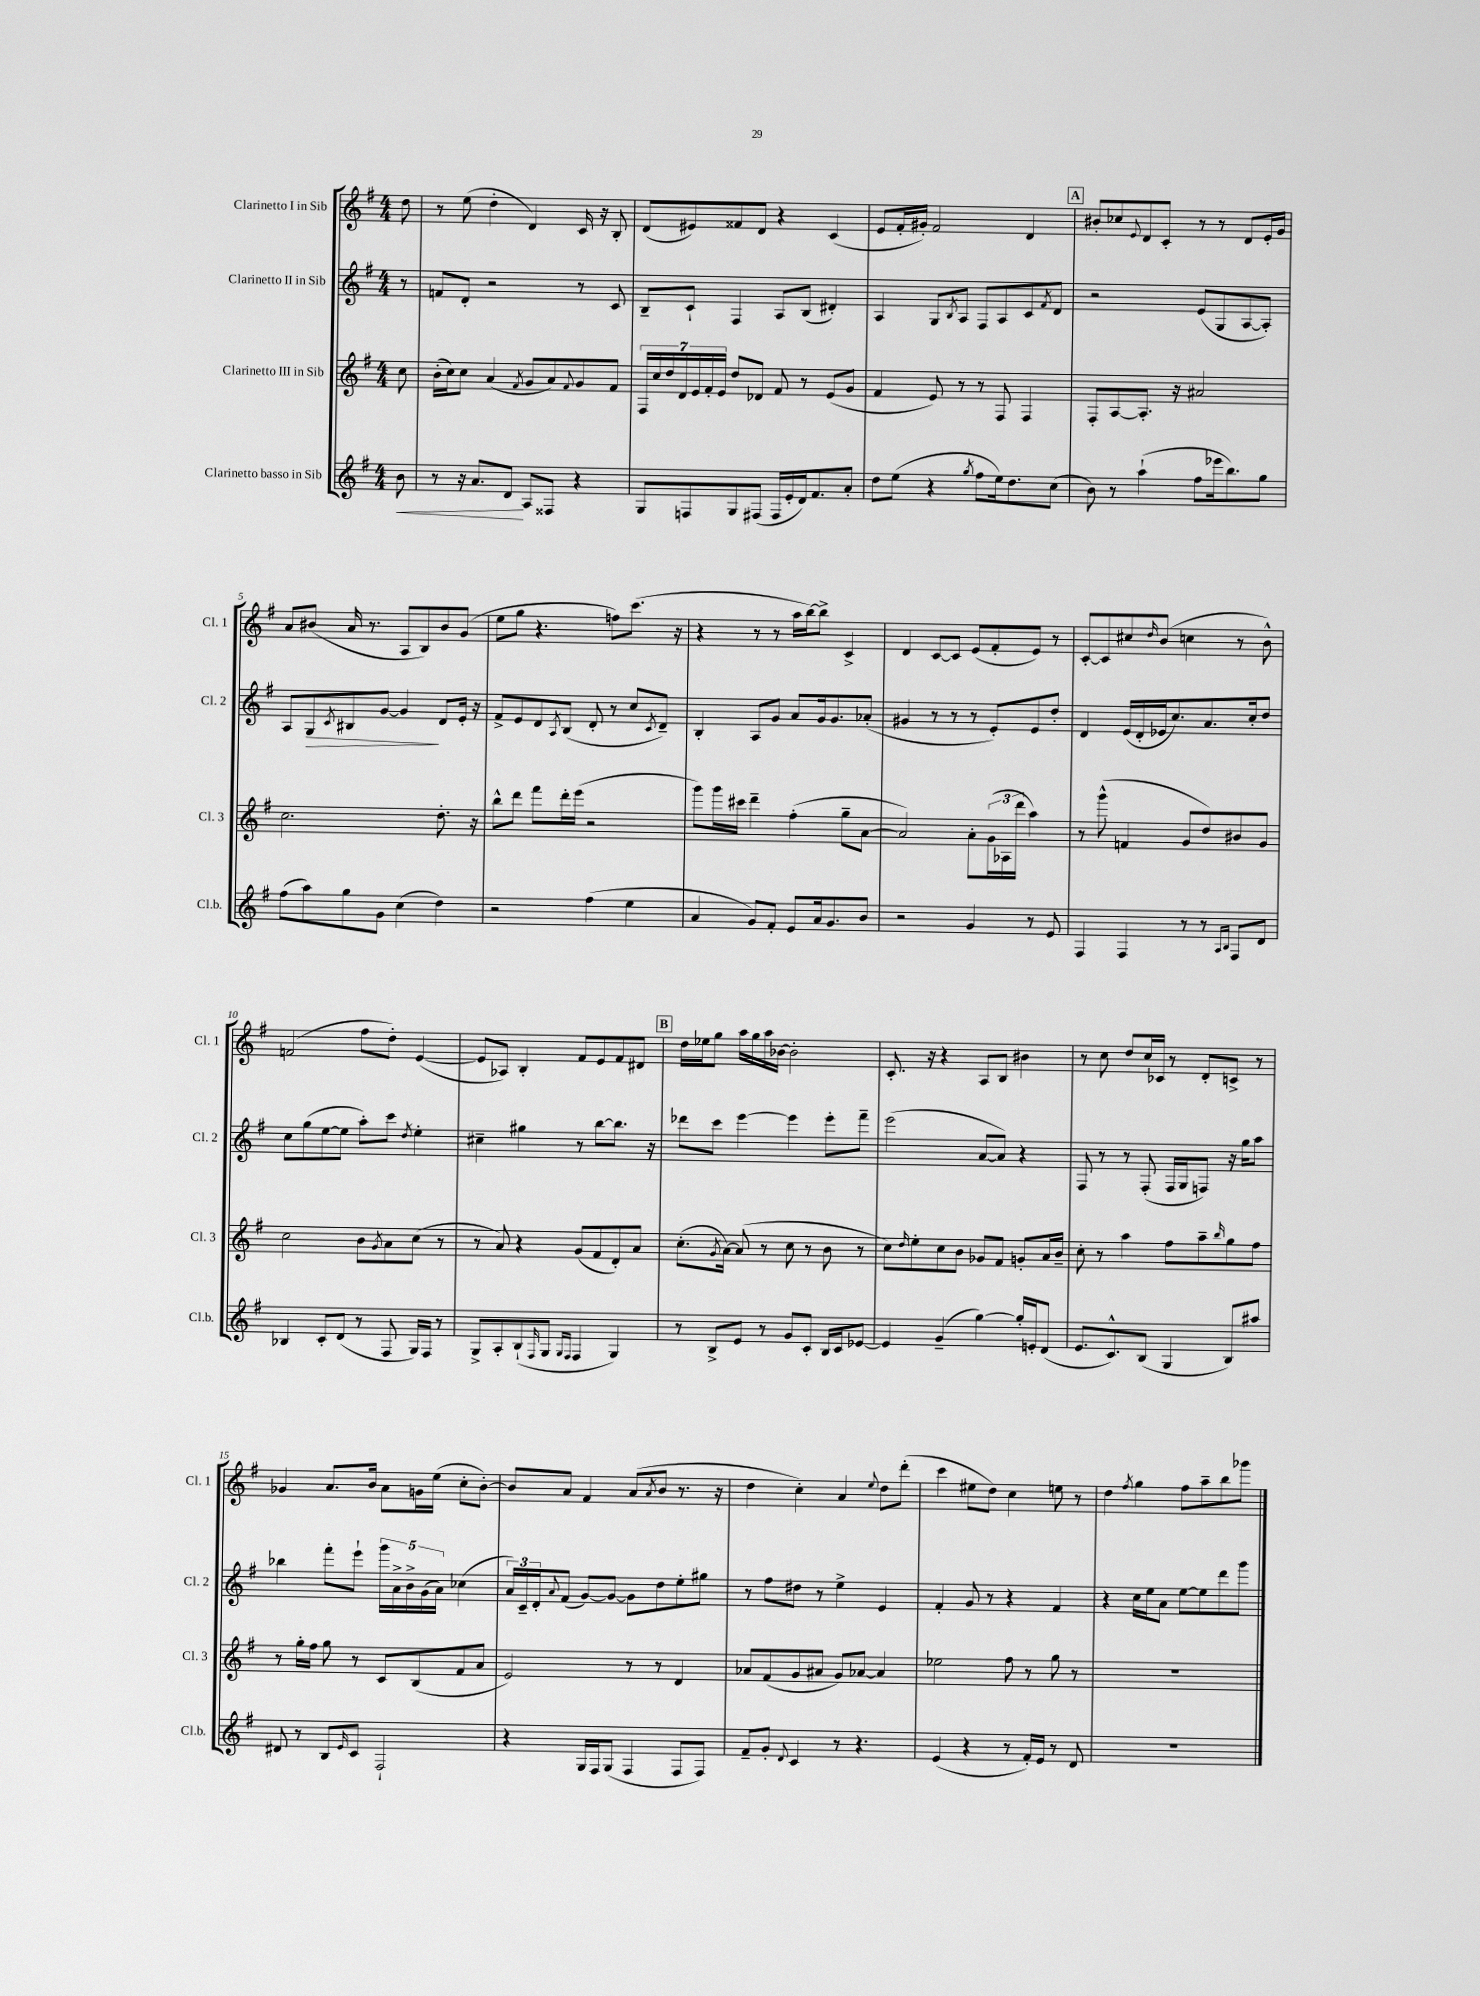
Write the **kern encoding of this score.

**kern	**kern	**kern	**kern
*staff4	*staff3	*staff2	*staff1
*clefG2	*clefG2	*clefG2	*clefG2
*k[f#]	*k[f#]	*k[f#]	*k[f#]
*M4/4	*M4/4	*M4/4	*M4/4
8b\	8cc\	8r	8dd\
=	=	=	=
8r	(16b'\LL	8f/L	8r
.	16cc\J)	.	.
16r	8cc\J	8d'/J	(8ee\
8.a/L	.	.	.
.	(4a/	2r	4dd'\
8d/J	.	.	.
.	8qf#/	.	.
8A/L	8g/L	.	4d/)
8F##/J	8a/)	.	.
.	8qqf#/	.	.
4r	8g/	8r	16c/
.	.	.	16r
.	8f#/J	8c/	8B'/
=	=	=	=
8G/L	28F#/LL	8B~/L	(8d/L
.	28cc/	.	.
.	28dd/	.	.
.	28d/	.	.
8F/	.	8c`/J	8e#/)
.	28e/	.	.
.	28f#'/	.	.
.	28e/JJ	.	.
8G/	8dd/L	4F#/	8f##/
(8F#/J	8d-/J	.	8d/J
16F#/LL	8f#/	8A/L	4r
16e'/	.	.	.
16d/J)	8r	(8B/J	.
8.f#/	.	.	.
.	(8e/L	4d#'/)	(4c/
8a'/J	8g/J	.	.
=	=	=	=
8dd\L	4f#/	4A/	8e/L
(8ee\J	.	.	16f#'/L
.	.	.	16g#'/JJ)
4r	8e/)	8G/L	2f#/
.	.	8qB/	.
.	8r	8A/J	.
8qgg/	.	.	.
8ff#\L	8r	8F#/L	.
16ee\k)	8F#/	8A/	.
8.dd\	.	.	.
.	4F#/	8c/	4d/
.	.	8qf#/	.
(8cc\J	.	8d/J	.
=	=	=	=
8b\)	8F#'/L	2r	8b#'/L
8r	[8A/	.	8cc-/
.	.	.	8qqe/
(4aa`\	8.A'/]J	.	8d/
.	.	.	8c'/J
.	16r	.	.
8ff#\L	2a#/	(8e/L	8r
16eee-\k	.	8G/	8r
8.bb\)	.	.	.
.	.	[8A/	8d/L
8gg\J	.	8A'/]J)	16e'/L
.	.	.	16g/JJ
=	=	=	=
(8ff#\L	2.cc\	8A/L	8a/L
8aa\)	.	8G/	(8b#/J
.	.	8qc/	.
8gg\	.	8B#/	16a/
.	.	.	8.r
8g\J	.	[8g/J	.
(4cc\	.	4g/]	8A/L
.	.	.	8B/)
4dd\)	8.dd'\	8d/L	8b#/
.	.	16e'/Jk	(8g/J
.	16r	16r	.
=	=	=	=
2r	8bb^^\L	8f#^/L	8ee\L
.	8ddd\J	8e/	8gg\J
.	8fff#\L	8d/	4.r
.	.	8qA/	.
.	16ddd'\L	(8B/J	.
.	(16eee\JJ	.	.
(4ff#\	2r	8d'/	.
.	.	8r	8ff\L)
4ee\	.	8cc/L	(8.ccc\J
.	.	8qc/	.
.	.	8d~/J)	.
.	.	.	16r
=	=	=	=
4a/	8ggg\L)	4B'/	4r
.	16ggg\L	.	.
.	16ccc#\JJ	.	.
8g/L)	4ddd~\	8A/L	8r
8f#'/J	.	8g/J	8r
8e/L	(4ff#'\	8a/L	16aa\LL
.	.	.	[16bb\J)
16a/k	.	16g/k	8bb^\]J
8.g/	.	8.g/	.
.	8gg~\L	.	4c^/
8b/J	[8a\J	(8a-'/J	.
=	=	=	=
2r	2a/])	4g#/	4d/
.	.	8r	[8c/L
.	.	8r	8c/]J
4g/	8a'\L	8r	(8e/L
.	(24g\L	8e'/L)	8f#'/
.	24A-\	.	.
.	24ddd\JJ	.	.
8r	4aa\)	8e/	8e/J)
8e/	.	8dd'/J	8r
=	=	=	=
4F#/	8r	4d/	[8c'/L
.	(8ggg^^\	.	8c/]
4F#/	4f/	(16e/LL	8cc#/
.	.	16d'/	.
.	.	.	16qqdd/
.	.	16e-/J	(8b/J
.	.	8.cc/)	.
8r	8g/L	.	4cc\
8r	8dd/)	8.a/	.
16qqA/LL	.	.	.
16qqB/JJ	.	.	.
8F#/L	8b#/	.	8r
.	.	16cc'/k	.
8d/J	8g/J	8dd/J	8b^^\)
=	=	=	=
4B-/	2cc\	8cc\L	(2f/
.	.	(8gg\	.
8c'/L	.	[8ee\	.
(8d/J	.	8ee\]J	.
8r	8b\L	8aa'\L)	8ff#\L
.	8qg/	.	.
8F#/	8a\	8ccc\J	8dd'\J)
.	.	8qdd/	.
16G/LL)	(8cc\J	4ee'\	([4e/
16F#/JJ	.	.	.
8r	8r	.	.
=	=	=	=
8G^/L	8r	4cc#~\	8e/]L
8A'/	8a/)	.	8A-/J)
(8B`/	4r	4gg#\	4B'/
16qqF#/	.	.	.
8G/J	.	.	.
16qqG/LL	.	.	.
16qqF#/JJ	.	.	.
4F#/	(8g/L	8r	8f#/L
.	8f#/	[8bb\L	8e/
4G/)	8d'/)	8.bb\]J	8f#/
.	8a/J	.	8d#/J
.	.	16r	.
=	=	=	=
8r	(8.cc'\L	8ddd-\L	16dd\LL
.	.	.	16ee-\J
8B^/L	.	8ccc\J	8gg\J
.	8qg/	.	.
.	[16a\Jk)	.	.
8e/J	(8a/]	[4eee\	16aa\LL
.	.	.	16gg\
8r	8r	.	16aa\
.	.	.	[16b-\JJ
8g/L	8cc\	4eee\]	2b-'\]
8c'/J	8r	.	.
16B/LL	8b\	8eee'\L	.
16c/J	.	.	.
[8e-/J	8r	8fff#~\J	.
=	=	=	=
4e-/]	8cc\L)	(2eee\	8.c'/
.	16qqdd/	.	.
.	8ee'\	.	.
.	.	.	16r
(4g~/	8cc\	.	4r
.	8b\J	.	.
[4gg\)	8g-/L	[8a/L	8A/L
.	8f#/J	8a/]J)	8B/J
16gg'/]LL	8g'/L	4r	4b#\
16e'/J	.	.	.
(8d/J	16a/L	.	.
.	16b~/JJ	.	.
=	=	=	=
8.e/L	8cc'\	8F#/	8r
.	8r	8r	8cc\
8.c^^/)	.	.	.
.	4aa\	8r	8dd/L
(8B/J	.	(8F#'/	16cc/L
.	.	.	16c-/JJ
4G/	8ff#\L	16F#/LL	8r
.	.	16G/J	.
.	8aa~\	8F/J)	8d'/L
.	16qqbb/	.	.
8B/L)	8gg\	16r	8c^/J
.	.	16gg\LK	.
8aa#/J	8ff#\J	8aa\J	8r
=	=	=	=
8d#/	8r	4bb-\	4g-/
8r	16gg'\LL	.	.
.	16ff#\JJ	.	.
8B/L	8gg\	8fff#'\L	8.a/L
16qqe/	.	.	.
8c/J	8r	8eee`\J	.
.	.	.	16b/Jk
2F#`/	8c/L	20ggg\LL	8a\L
.	.	20a^\	.
.	.	20b^\	.
.	(8B/	.	16g\L
.	.	(20g\	.
.	.	.	(16ee\JJ
.	.	20a\JJ)	.
.	8f#/	(4cc-\	8cc'\L
.	8a/J	.	[8b'\J)
=	=	=	=
4r	2e/)	24a/LL)	8b/]L
.	.	24c~/	.
.	.	24d'/J	.
.	.	8qqa/	.
.	.	(8f#/J	8a/J
16G/LL	.	[8g/L)	4f#/
16F#/J	.	.	.
(8G/J	.	8g/_J	.
4F#/	8r	8g\]L	(8a/L
.	.	.	8qa/
.	8r	8dd\	8b/J
8F#/L	4d/	8ee'\	8.r
8F#/J)	.	8gg#\J	.
.	.	.	16r
=	=	=	=
8f#~/L	8a-/L	8r	4dd\
8g'/J	(8f#/	8ff#\L	.
8qqd/	.	.	.
4c/	8g/	8dd#\J	4cc'\)
.	8a#/J	8r	.
8r	8g/L)	4ee^\	4a/
4.r	[8a-/J	.	.
.	.	.	8qqee/
.	4a-/]	4e/	8dd\L
.	.	.	(8ddd'\J
=	=	=	=
(4e/	2ee-\	4f#'/	4ccc\
4r	.	8g/	8ee#\L
.	.	8r	8dd\J)
8r	8ff#\	4r	4cc\
16f#'/LL)	8r	.	.
16e/JJ	.	.	.
8r	8gg\	4f#/	8ee\
8d/	8r	.	8r
=	=	=	=
1r	1r	4r	4dd\
.	.	.	8qff#/
.	.	16cc\LL	4gg\
.	.	16ee\J	.
.	.	8a\J	.
.	.	[8ee\L	8ff#\L
.	.	8ee\]	8aa~\
.	.	8ddd\	8bb\
.	.	8ggg\J	8ggg-\J
==	==	==	==
*-	*-	*-	*-
